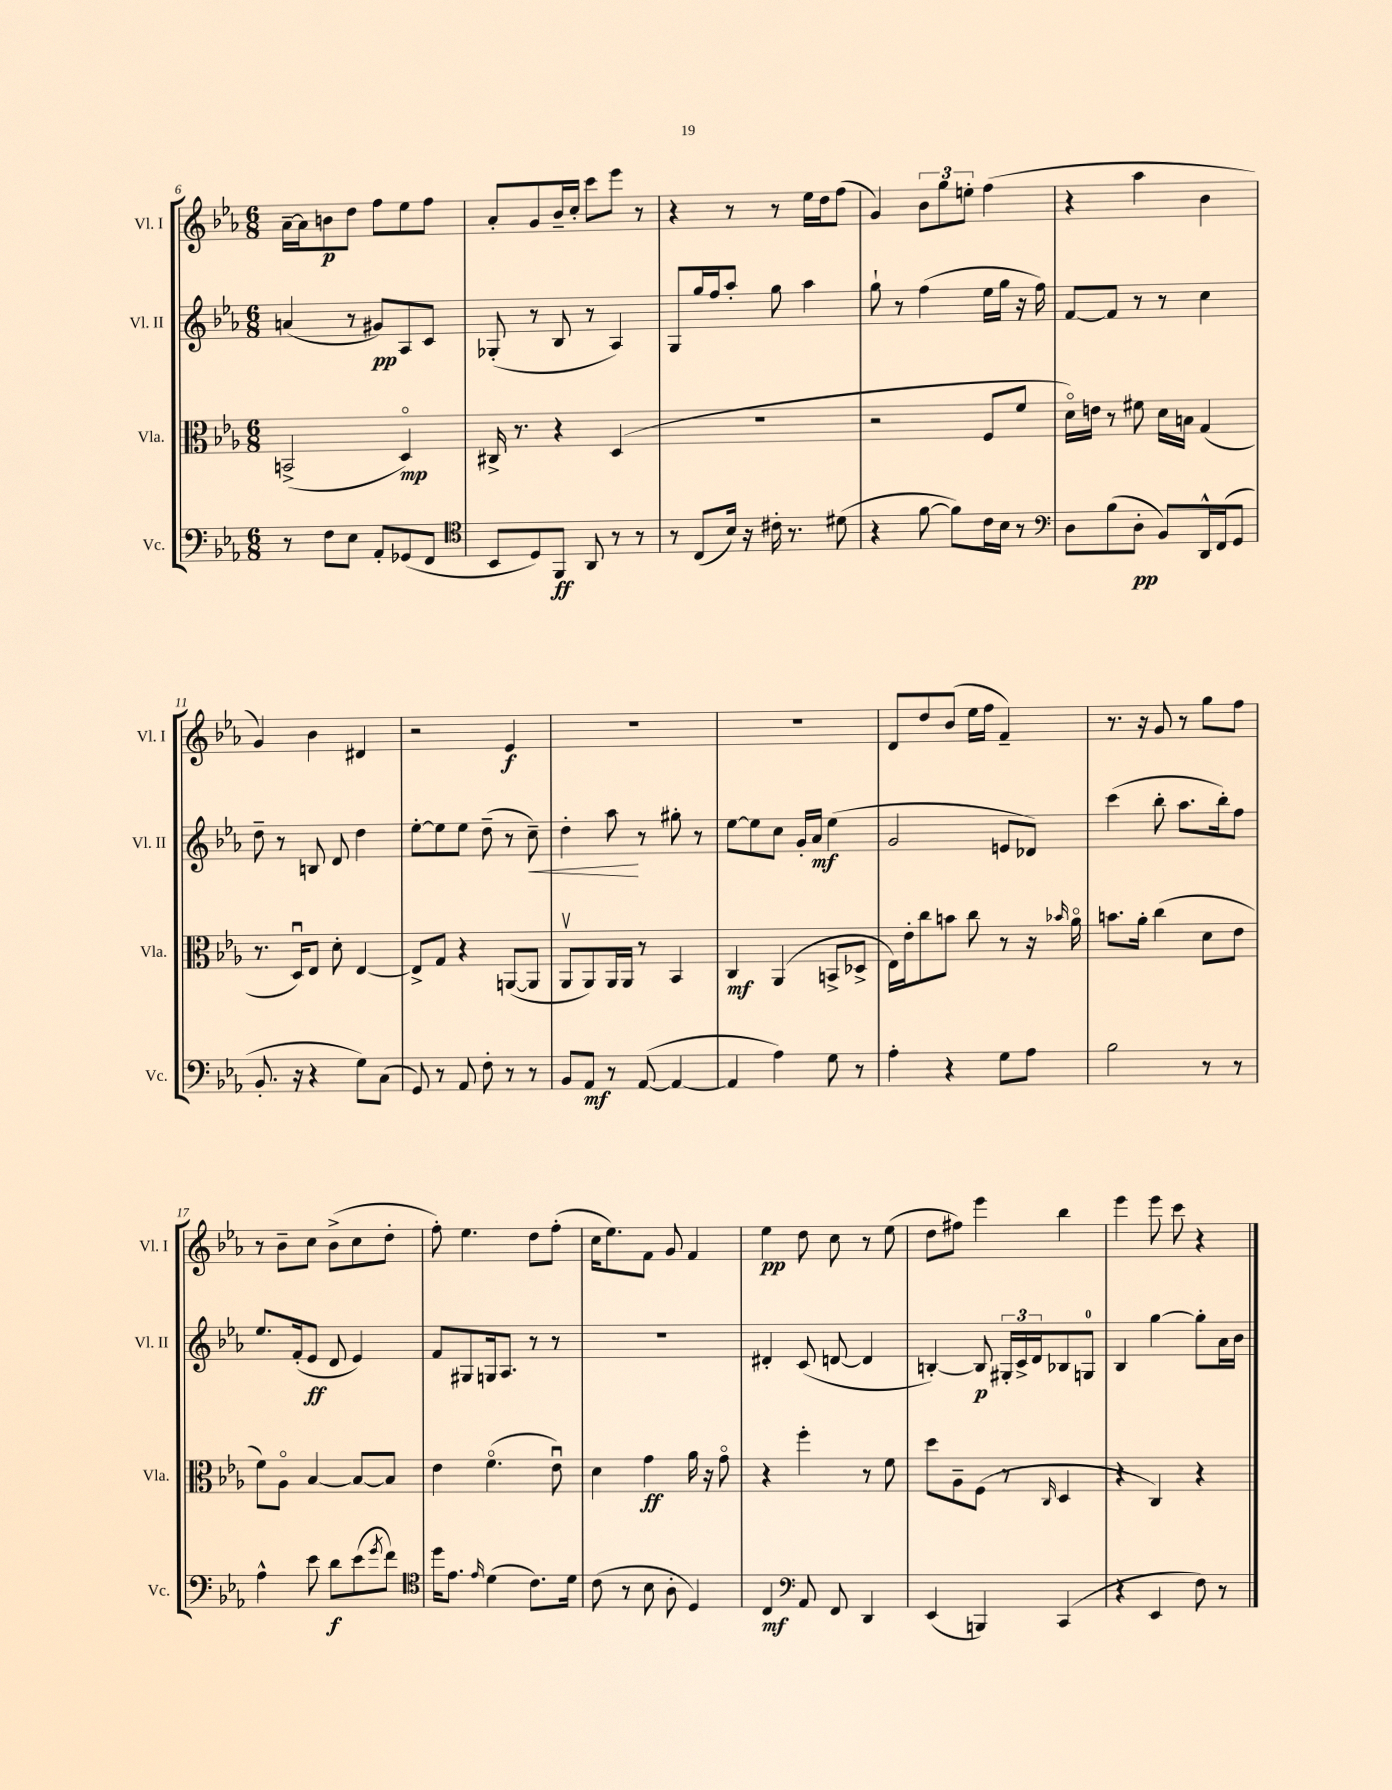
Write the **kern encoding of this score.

**kern	**kern	**kern	**kern
*staff4	*staff3	*staff2	*staff1
*clefF4	*clefC3	*clefG2	*clefG2
*k[b-e-a-]	*k[b-e-a-]	*k[b-e-a-]	*k[b-e-a-]
*M6/8	*M6/8	*M6/8	*M6/8
8r	(2BB^/	(4a/	[16a-~\LL
.	.	.	16a-\]J
8F\L	.	.	8b\
8E-\J	.	8r	8dd\J
8AA-'/L	.	8g#/L)	8ff\L
(8GG-/	4Do/)	8A-/	8ee-\
8FF/J	.	8c/J	8ff\J
=	=	=	=
*clefC4	*	*	*
8BB-/L	16C#^/	(8G-'/	8a-'/L
.	8.r	.	.
8D/)	.	8r	8g/
8FF/J	4r	8B-/	16b-~/L
.	.	.	16cc'/JJ
8AA-/	.	8r	8ccc\L
8r	(4D/	4A-/)	8eee-\J
8r	.	.	8r
=	=	=	=
8r	2.r	8G/L	4r
(8C/L	.	16gg/L	.
.	.	16ff/J	.
16B-/Jk)	.	8aa-'/J	8r
16r	.	.	.
16c#'\	.	8gg\	8r
8.r	.	.	.
.	.	4aa-\	16ee-\LL
.	.	.	16dd\J
(8d#\	.	.	(8ff\J
=	=	=	=
4r	2r	8gg`\	4g/)
.	.	8r	.
[8f\	.	(4ff\	12b-\L
.	.	.	12gg\
8f\]L)	.	.	.
.	.	.	12ee'\J
16c\L	8F/L	16ee-\LL	(4ff\
16B-\JJ	.	16gg\JJ	.
8r	8f/J	16r	.
.	.	16ff\)	.
=	=	=	=
*clefF4	*	*	*
8D\L	16do\LL)	[8f/L	4r
.	16e\JJ	.	.
(8B-\	8r	8f/]J	.
8D'\J	8f#\	8r	4aa-\
8BB-/L)	16d\LL	8r	.
.	16B\JJ	.	.
16DD^^/L	(4G/	4cc\	4b-\
(16FF/J	.	.	.
8GG/J	.	.	.
=	=	=	=
8.BB-'/	8.r	8dd~\	4g/)
.	.	8r	.
16r	16Du/LK)	.	.
4r	8E-/J	8B/	4b-\
.	8d'\	8d/	.
8G\L)	[4E-/	4dd\	4d#/
(8C\J	.	.	.
=	=	=	=
8GG/)	8E-^/]L	[8ee-'\L	2r
8r	8G/J	8ee-\]	.
8AA-/	4r	8ee-\J	.
8F'\	.	(8dd~\	.
8r	([8AA/L	8r	4e-/
8r	8AA/]J	8cc~\)	.
=	=	=	=
8BB-/L	8AA-v/L	4dd'\	2.r
8AA-/J	8AA-/)	.	.
8r	16AA-/L	8aa-\	.
.	16AA-/JJ	.	.
([8AA-/	8r	8r	.
4AA-/_	4BB-/	8gg#'\	.
.	.	8r	.
=	=	=	=
4AA-/]	4C/	[8ee-\L	2.r
.	.	8ee-\]	.
4A-\)	(4AA-/	8cc\J	.
.	.	16g'/LL	.
.	.	16a-/JJ	.
8G\	8BB^/L	(4ee-\	.
8r	8D-^/J	.	.
=	=	=	=
4A-'\	16E-\LL)	2g/	8d/L
.	16e-'\J	.	.
.	8cc\	.	8dd/
4r	8b\J	.	(8b-/J
.	8cc\	.	16ee-\LL
.	.	.	16ff\JJ
8G\L	8r	8e/L	4f~/)
8A-\J	16r	8d-/J)	.
.	16qqb-/	.	.
.	16a-o\	.	.
=	=	=	=
2B-\	8.b\L	(4ccc\	8.r
.	16a-'\Jk	.	16r
.	(4cc\	8bb-'\	8g/
.	.	8.aa-\L	8r
8r	8d\L	.	8gg\L
.	.	16bb-'\k)	.
8r	8e-\J	8ff\J	8ff\J
=	=	=	=
4A-^^\	8f\L)	8.ee-/L	8r
.	8A-o\J	.	8b-~\L
.	.	(16f'/k	.
8e-\	[4B-/	8e-/J	8cc\J
8d\L	.	8d/	(8b-^\L
(8e-\	8B-/_L	4e-/)	8cc\
8qg/	.	.	.
8f\J)	8B-/]J	.	8dd'\J
=	=	=	=
*clefC4	*	*	*
16dd\LK	4e-\	8f/L	8ff'\)
8.e-\J	.	.	.
.	.	8G#/	4.ee-\
16qqe-/	.	.	.
(4d\	(4.fo\	16G/k	.
.	.	8.A-/J	.
8.c\L)	.	8r	8dd\L
.	8e-u\)	8r	(8ff'\J
16d\Jk	.	.	.
=	=	=	=
(8c\	4d\	2.r	16cc\LK
.	.	.	8.ee-\)
8r	.	.	.
8B-\	4g\	.	8f\J
8A-'\	.	.	8g/
4D/)	16a-\	.	4f/
.	16r	.	.
.	8go\	.	.
=	=	=	=
4C/	4r	4d#'/	4ee-\
*clefF4	*	*	*
8AA-/	4ff'\	(8c/	8dd\
8FF/	.	[8d/	8cc\
4DD/	8r	4d/]	8r
.	8f\	.	(8ee-\
=	=	=	=
(4EE-/	8dd\L	[4B'/)	8dd\L
.	8A-~\	.	8ff#\J)
4BBB/)	(8F\J	8B/]	4eee-\
.	8r	24G#'/LL	.
.	.	24c^/	.
.	.	24d/J	.
.	16qqC/	.	.
(4CC/	4D/	8B-/	4bb-\
.	.	8G/J	.
=	=	=	=
4r	4r	4B-/	4eee-\
4EE-/	4C/)	[4gg\	8eee-\
.	.	.	8ccc\
8F\)	4r	8gg'\]L	4r
8r	.	16a-\L	.
.	.	16b-\JJ	.
==	==	==	==
*-	*-	*-	*-
